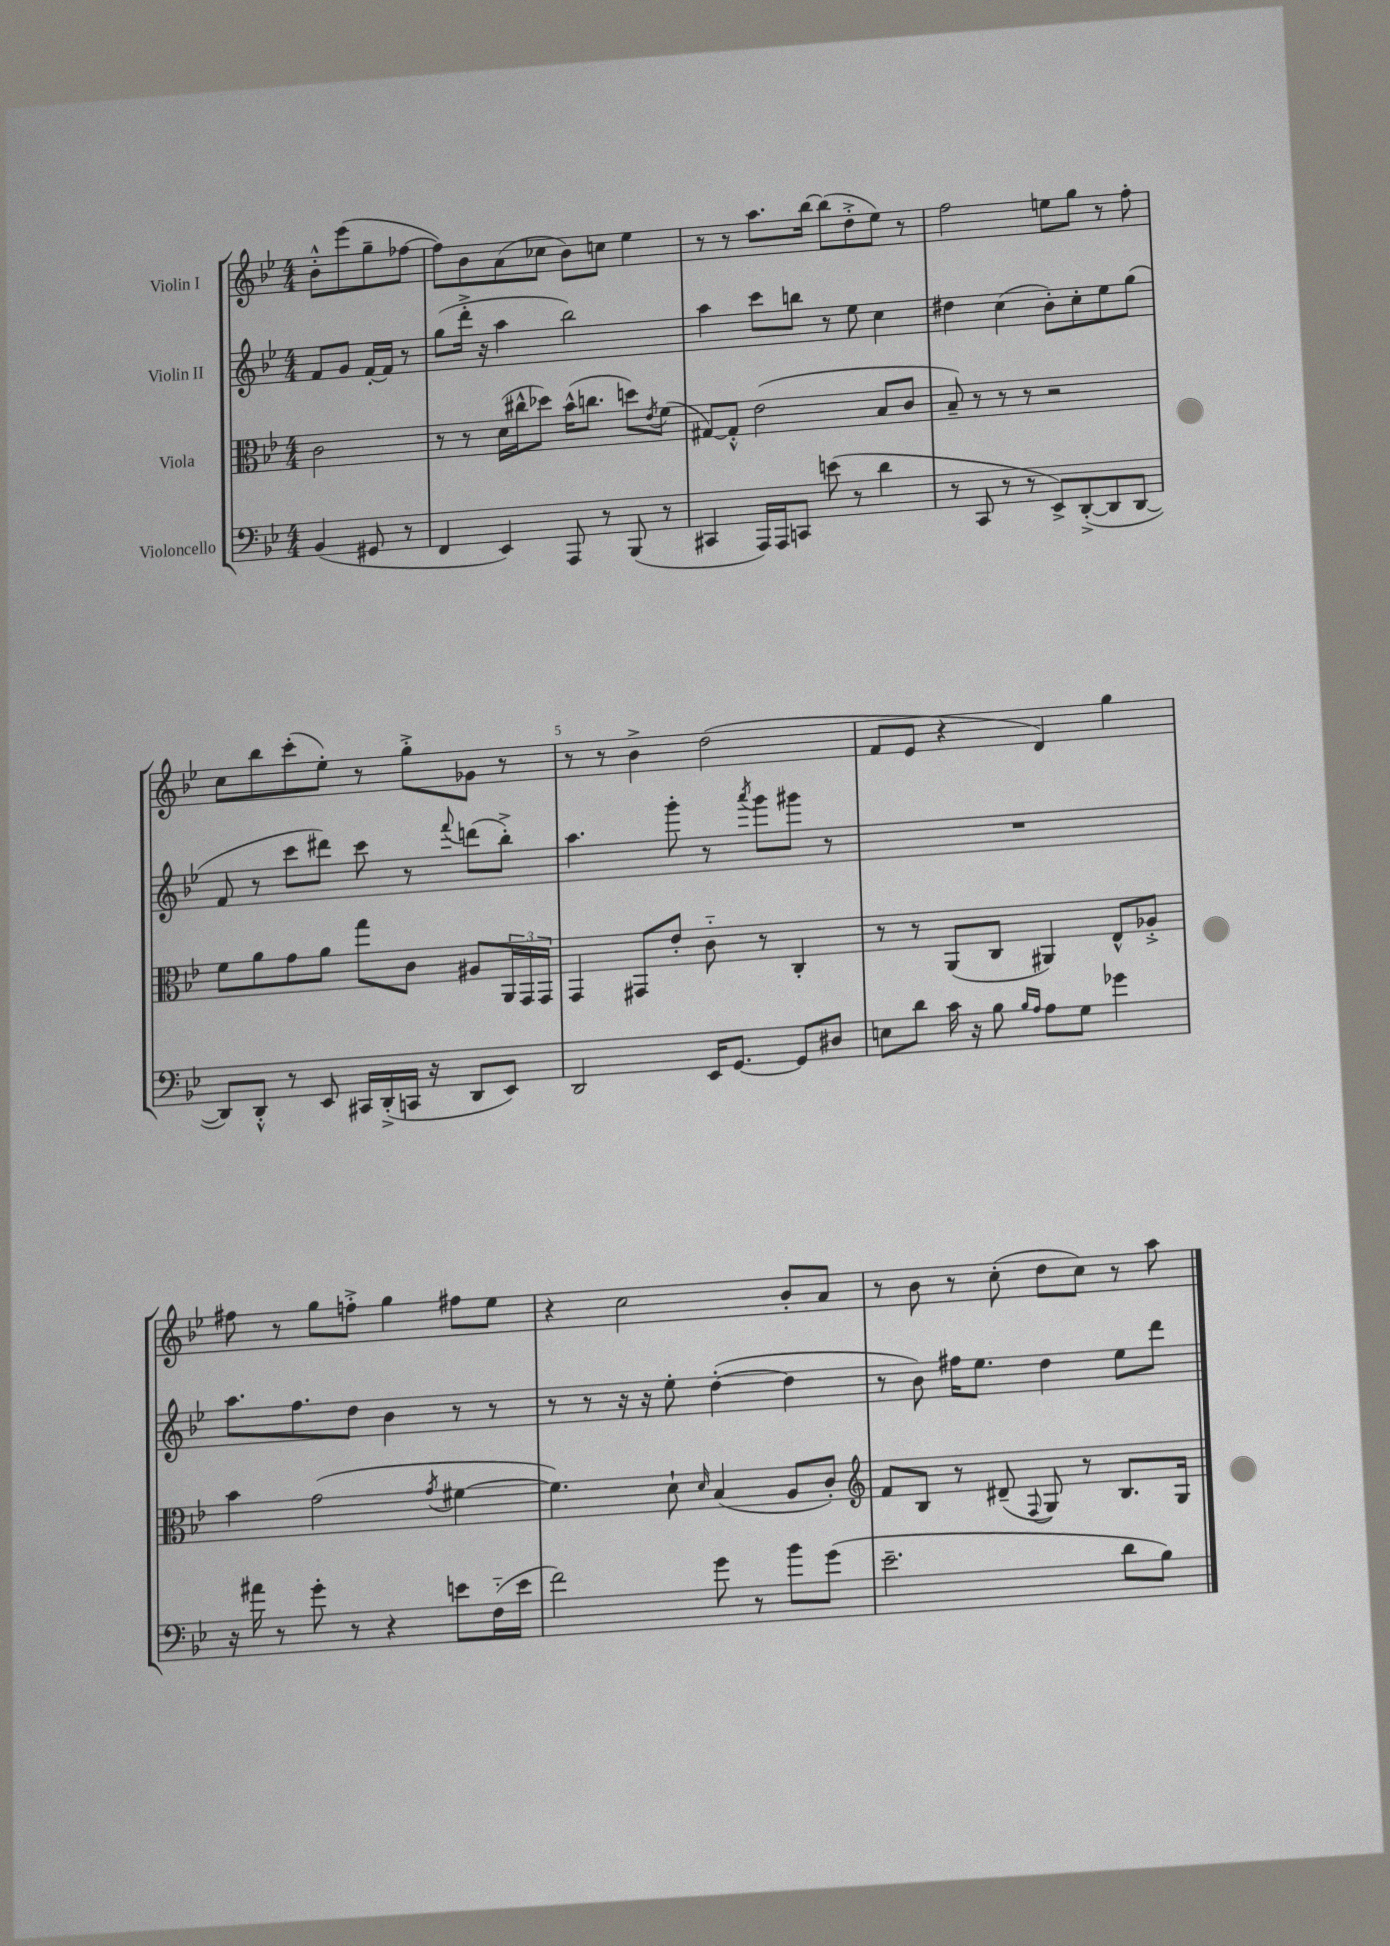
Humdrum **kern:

**kern	**kern	**kern	**kern
*staff4	*staff3	*staff2	*staff1
*clefF4	*clefC3	*clefG2	*clefG2
*k[b-e-]	*k[b-e-]	*k[b-e-]	*k[b-e-]
*M4/4	*M4/4	*M4/4	*M4/4
(4BB-	2c	8f	8b-'^^
.	.	8g	(8eee-
8GG#	.	[16f'	8gg~
.	.	16f]	.
8r	.	8r	[8ff-
=	=	=	=
4FF	8r	(8gg	8ff-])
.	8r	16ddd'^	8b-
.	.	16r	.
4EE-)	(16d	4aa	(8a
.	16cc#^^	.	.
.	8dd-)	.	8cc-
8AAA	(16b-^^	2bb-)	8b-)
.	8.cc	.	.
8r	.	.	8cc
(8BBB-	8dd)	.	4ee-
.	8qe-	.	.
8r	(8f	.	.
=	=	=	=
4CC#	[8G#)	4aa	8r
.	8G#'^^]	.	8r
16AAA)	(2e-	8ccc	8.aa
16AAA	.	.	.
8CC	.	8bb	.
.	.	.	[16bb-
(8e	.	8r	(8bb-]
8r	.	8ee-	8dd'^
4d	8B-	4cc	8ee-)
.	8c	.	8r
=	=	=	=
8r	8B-~)	4dd#	2ff
8CC	8r	.	.
8r	8r	(4cc	.
8r	8r	.	.
8EE-^)	2r	8b-')	8ee
([8DD'^	.	8cc'	8gg
8DD]	.	8ee-	8r
[8DD	.	(8gg	8ff'
=	=	=	=
8DD])	8f	8f	8cc
8DD'^^	8a	8r	8bb-
8r	8g	8ccc	(8ccc'
8EE-	8a	8ddd#)	8ee-')
16CC#	8gg	8ccc	8r
(16DD'^	.	.	.
16CC	8c	8r	8gg'^
16r	.	.	.
.	.	8qqfff	.
8DD	8A#	(8ddd	8g-
8EE-)	24AA	8bb-'^)	8r
.	24GG	.	.
.	24GG	.	.
=	=	=	=
2DD	4GG	4.aa	8r
.	.	.	8r
.	8GG#	.	4b-^
.	8e-'	8ggg'	.
16EE-	8c'~	8r	(2dd
[8.GG	.	.	.
.	.	8qaaa	.
.	8r	8ggg	.
8GG]	4C'	8ggg#	.
8D#	.	8r	.
=	=	=	=
8E	8r	1r	8f
8d	8r	.	8e-
16c	(8AA	.	4r
16r	.	.	.
8B-	8C	.	.
16qqB-	.	.	.
16qqA	.	.	.
8A	4AA#)	.	4d)
8G	.	.	.
4g-	8E-^^	.	4gg
.	8A-'^	.	.
=	=	=	=
16r	4b-	8.aa	8ff#
16a#	.	.	.
8r	.	.	8r
.	.	8.ff	.
8g'	(2g	.	8gg
8r	.	8dd	8ff'^
4r	.	4b-	4gg
.	8qg	.	.
8e	[4f#	8r	8ff#
(16F'~	.	8r	8ee-
16e	.	.	.
=	=	=	=
2f)	4.f#])	8r	4r
.	.	8r	.
.	.	16r	2cc
.	.	16r	.
.	8d`	8ee-'	.
.	16qqd	.	.
8g	(4B-	([4dd'	.
8r	.	.	.
8b-	8A	4dd]	8b-'
(8g	8c')	.	8a
=	=	=	=
*	*clefG2	*	*
2.e-~	8f	8r	8r
.	8B-	8b-)	8b-
.	8r	16ff#	8r
.	.	8.ee-	.
.	(8d#~	.	(8cc'
.	8qqF	.	.
.	8G)	4dd	8dd
.	8r	.	8cc)
8d	8.B-	8ee-	8r
8B-)	.	8ddd	8aa
.	16G	.	.
==	==	==	==
*-	*-	*-	*-
